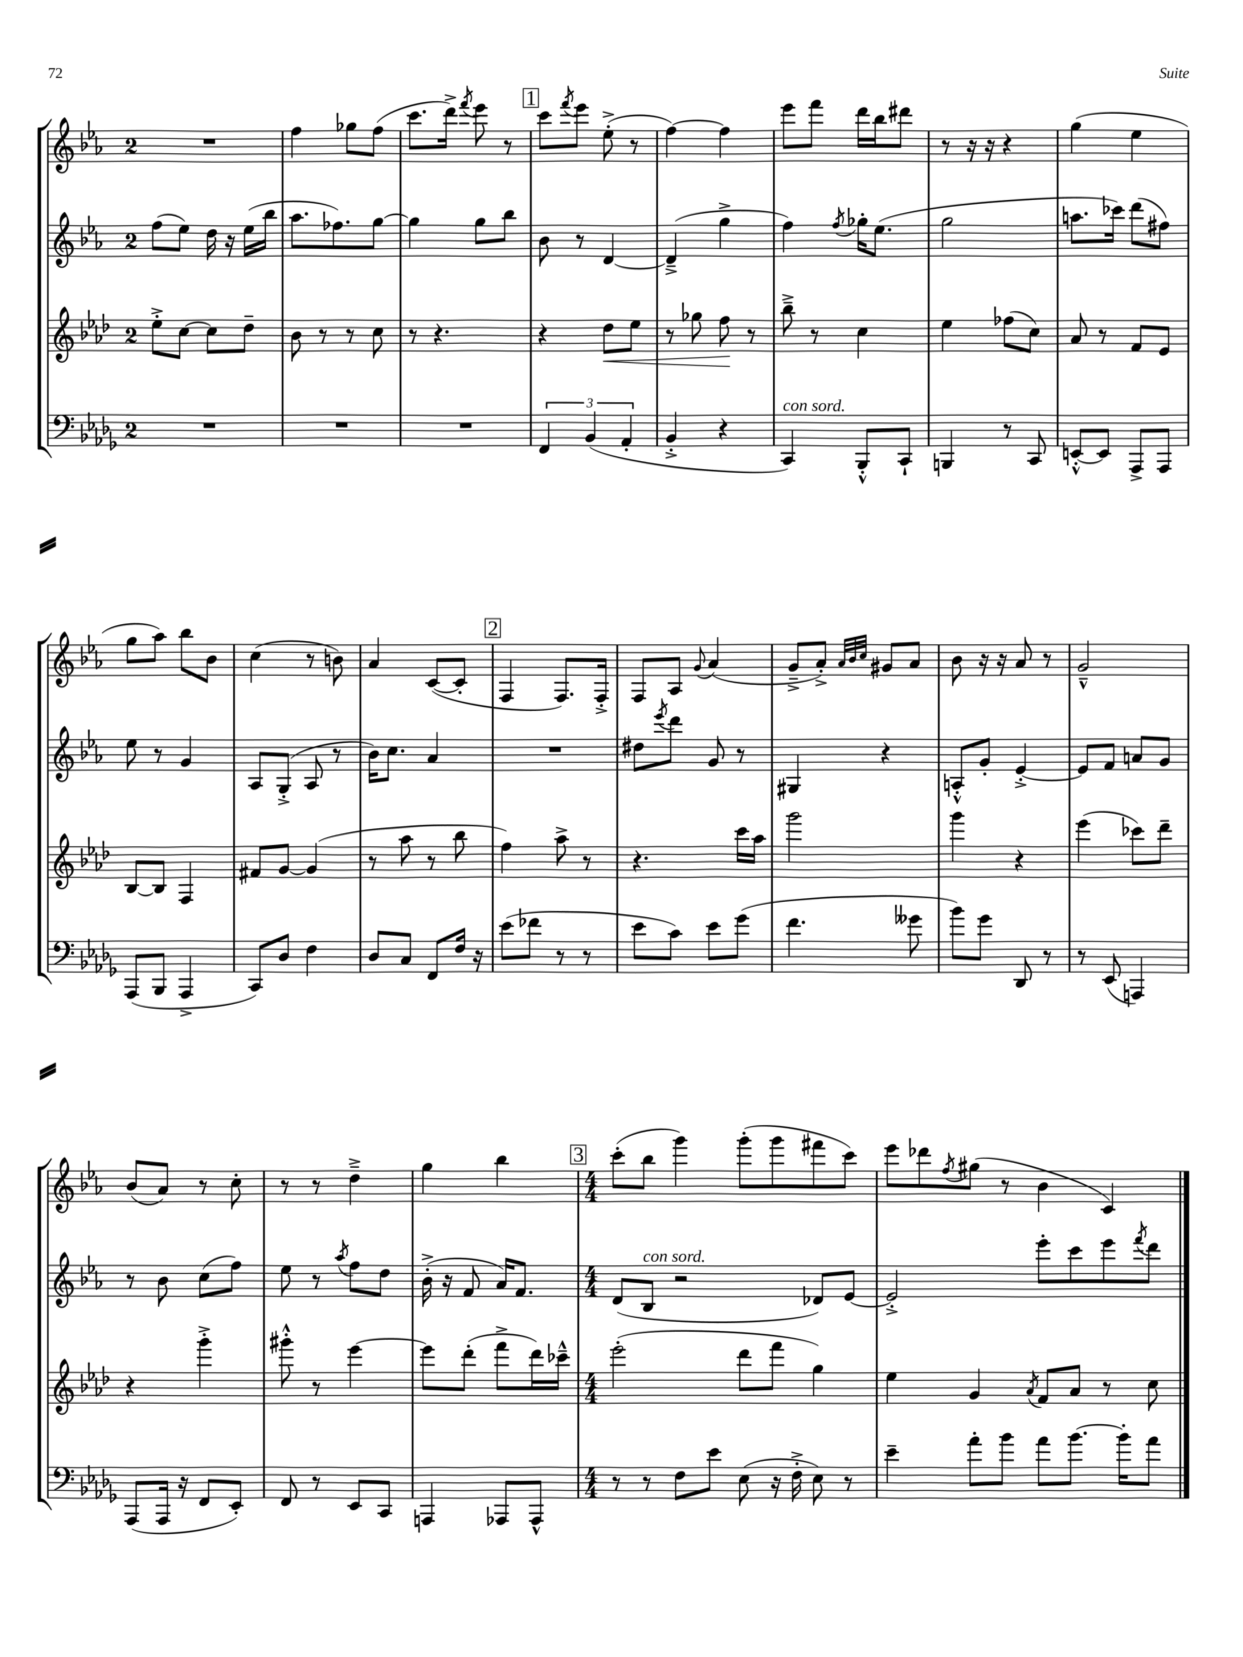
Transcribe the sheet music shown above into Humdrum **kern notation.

**kern	**kern	**kern	**kern
*staff4	*staff3	*staff2	*staff1
*clefF4	*clefG2	*clefG2	*clefG2
*k[b-e-a-d-g-]	*k[b-e-a-d-]	*k[b-e-a-]	*k[b-e-a-]
*M2/4	*M2/4	*M2/4	*M2/4
2r	8ee-'^	(8ff	2r
.	[8cc	8ee-)	.
.	8cc]	16dd	.
.	.	16r	.
.	8dd-~	(16ee-	.
.	.	16bb-	.
=	=	=	=
2r	8b-	8.aa-	4ff
.	8r	.	.
.	.	8.ff-)	.
.	8r	.	8gg-
.	8cc	[8gg	(8ff
=	=	=	=
2r	8r	4gg]	8.ccc
.	4.r	.	.
.	.	.	16ddd^)
.	.	.	8qfff
.	.	8gg	8eee-
.	.	8bb-	8r
=	=	=	=
6FF	4r	8b-	8ccc
.	.	.	8qfff
.	.	8r	8eee-
(6BB-	.	.	.
.	8dd-	[4d	(8ee-'^
6AA-'	.	.	.
.	8ee-	.	8r
=	=	=	=
4BB-'^	8r	(4d~^]	[4ff)
.	8gg-	.	.
4r	8ff	4gg^	4ff]
.	8r	.	.
=	=	=	=
4CC)	8bb-~^	4ff)	8eee-
.	8r	.	8fff
.	.	8qff	.
8BBB-'^^	4cc	16gg-'	16ddd
.	.	(8.ee-	16bb-
8CC`	.	.	8ddd#
=	=	=	=
4BBB	4ee-	2gg	8r
.	.	.	16r
.	.	.	16r
8r	(8ff-	.	4r
8CC	8cc)	.	.
=	=	=	=
[8EE'^^	8a-	8.aa	(4gg
8EE]	8r	.	.
.	.	16ccc-)	.
8AAA-^	8f	(8ddd	4ee-
8AAA-	8e-	8ff#)	.
=	=	=	=
(8AAA-	[8B-	8ee-	8gg
8BBB-	8B-]	8r	8aa-)
4AAA-^	4F	4g	8bb-
.	.	.	8b-
=	=	=	=
8CC)	8f#	8A-	(4cc
8D-	[8g	(8G'^	.
4F	(4g]	8A-	8r
.	.	8r	8b)
=	=	=	=
8D-	8r	16b-)	4a-
.	.	8.cc	.
8C	8aa-	.	.
8FF	8r	4a-	([8c
16F	8bb-	.	8c']
16r	.	.	.
=	=	=	=
(8e-	4ff)	2r	4F
8f-	.	.	.
8r	8aa-^	.	8.F)
8r	8r	.	.
.	.	.	16F'^
=	=	=	=
8e-	4.r	8dd#	8F
.	.	8qeee-	.
8c)	.	8ddd	8A-
.	.	.	8qqg
8e-	.	8g	(4a-
(8g-	16ccc	8r	.
.	16aa-	.	.
=	=	=	=
4.f	2ggg	4G#	8g~^
.	.	.	8a-'^)
.	.	.	32qqa-
.	.	.	32qqb-
.	.	.	32qqcc
.	.	4r	8g#
8g--	.	.	8a-
=	=	=	=
8b-)	4ggg	8A'^^	8b-
8g-	.	8g'	16r
.	.	.	16r
8DD-	4r	[4e-'^	8a-
8r	.	.	8r
=	=	=	=
8r	(4eee-	8e-]	2g~^^
(8EE-	.	8f	.
4AAA)	8ccc-)	8a	.
.	8ddd-~	8g	.
=	=	=	=
(8AAA-	4r	8r	(8b-
16AAA-	.	8b-	8a-)
16r	.	.	.
8FF	4ggg'^	(8cc	8r
8EE-')	.	8ff)	8cc'
=	=	=	=
8FF	8ggg#'^^	8ee-	8r
8r	8r	8r	8r
.	.	8qaa-	.
8EE-	[4eee-	8ff	4dd~^
8CC	.	8dd	.
=	=	=	=
4AAA	8eee-]	(16b-'^	4gg
.	.	16r	.
.	(8ddd-'	8f	.
8AAA-	8fff^	16a-)	4bb-
.	.	8.f	.
8AAA-^^	16ddd-)	.	.
.	16ccc-~^^	.	.
=	=	=	=
*M4/4	*M4/4	*M4/4	*M4/4
8r	(2eee-'	(8d	(8ccc'
8r	.	8B-	8bb-
8F	.	2r	4ggg)
8e-	.	.	.
(8E-	8ddd-	.	(8ggg'
16r	8fff	.	8ggg
16F'^	.	.	.
8E-)	4gg)	8d-)	8fff#
8r	.	[8e-	8ccc)
=	=	=	=
4e-~	4ee-	2e-'^]	8eee-
.	.	.	8ddd-
.	.	.	8qff
8a-'	4g	.	(8gg#
8b-	.	.	8r
.	8qa-	.	.
8a-	8f	8eee-'	4b-
[8.b-	8a-	8ccc	.
.	8r	8eee-	4c)
16b-']	.	.	.
.	.	8qfff	.
8a-	8cc	8ddd	.
==	==	==	==
*-	*-	*-	*-
